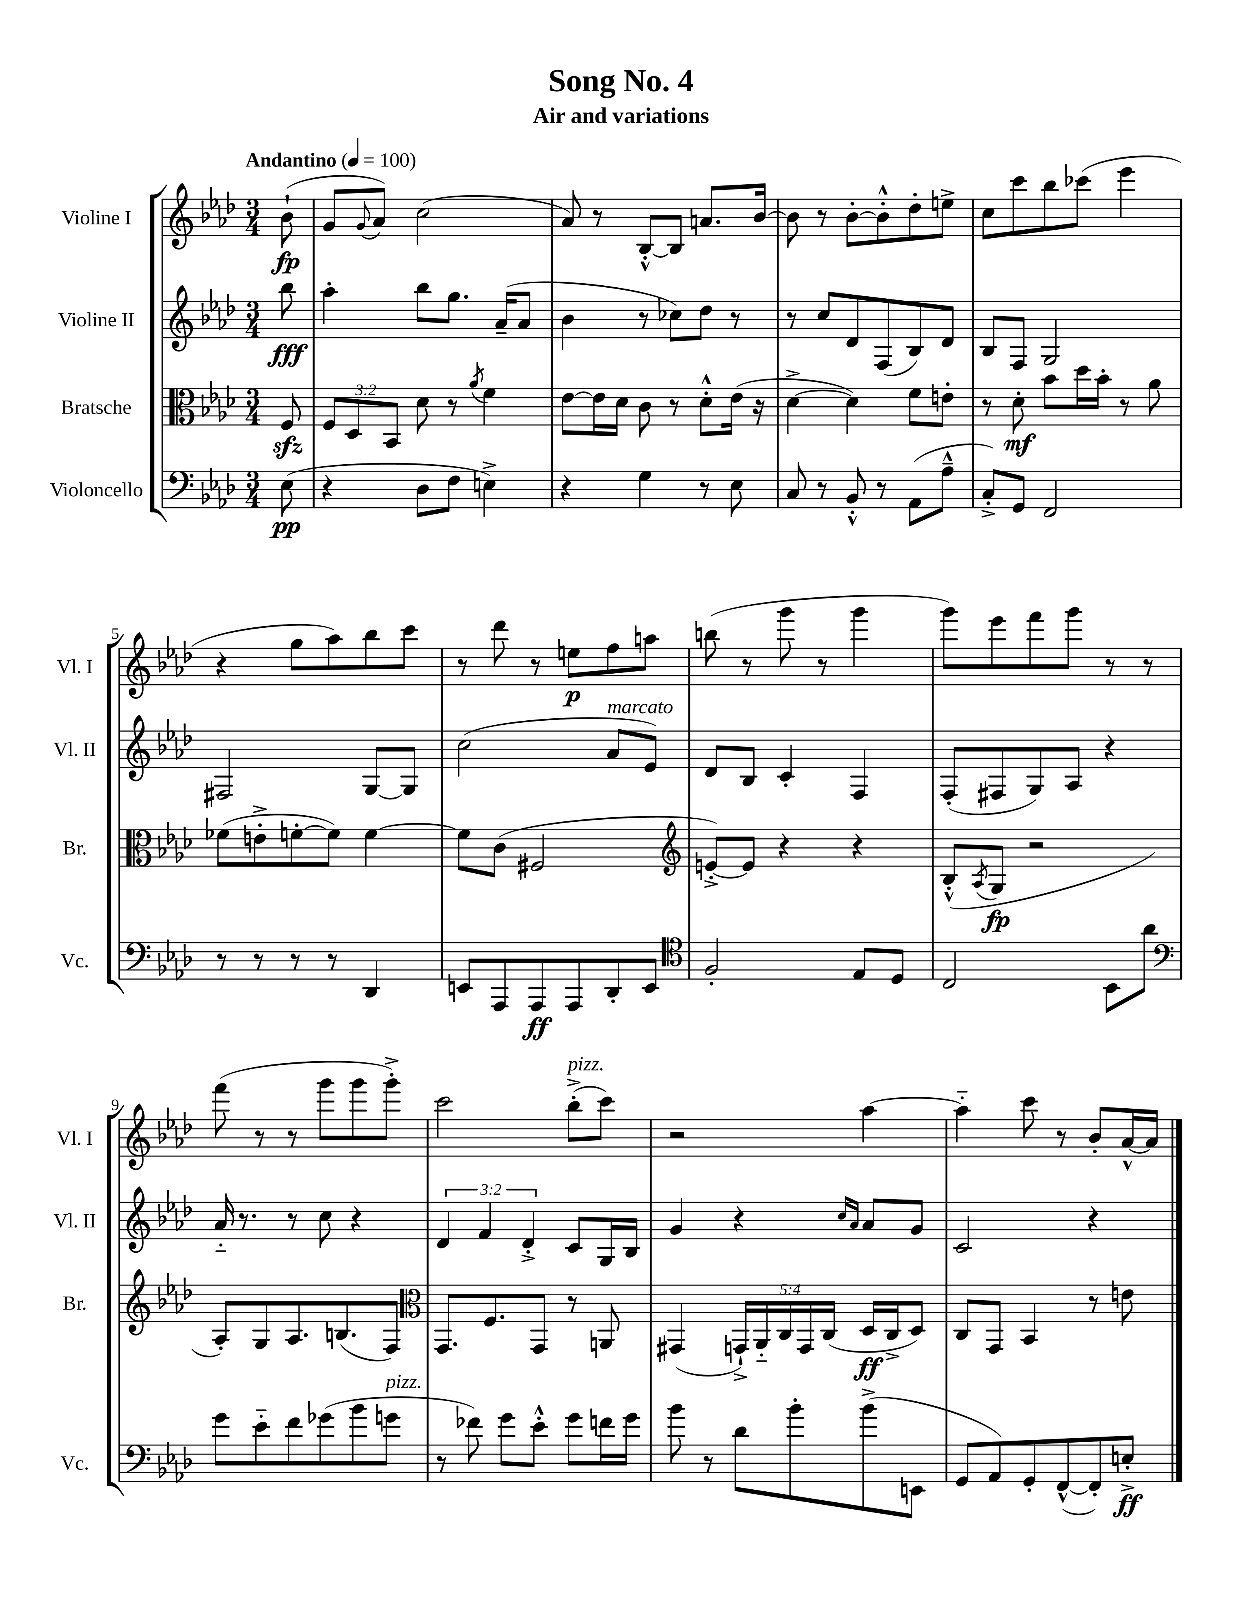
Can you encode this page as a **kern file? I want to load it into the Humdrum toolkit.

**kern	**kern	**kern	**kern
*staff4	*staff3	*staff2	*staff1
*clefF4	*clefC3	*clefG2	*clefG2
*k[b-e-a-d-]	*k[b-e-a-d-]	*k[b-e-a-d-]	*k[b-e-a-d-]
*M3/4	*M3/4	*M3/4	*M3/4
*MM100	*MM100	*MM100	*MM100
(8E-	8F	8bb-	(8b-`
=	=	=	=
4r	12F	4aa-'	8g
.	12D-	.	.
.	.	.	8qqg
.	.	.	8a-)
.	12BB-	.	.
8D-	8d-	8bb-	(2cc
8F	8r	8.gg	.
.	8qa-	.	.
4E^)	4f	.	.
.	.	(16a-~	.
.	.	8a-	.
=	=	=	=
4r	[8e-	4b-	8a-)
.	16e-]	.	8r
.	16d-	.	.
4G	8c	8r	[8B-'^^
.	8r	8cc-)	8B-]
8r	8d-'^^	8dd-	8.a
8E-	(16e-	8r	.
.	16r	.	[16b-
=	=	=	=
8C	[4d-^	8r	8b-]
8r	.	8cc	8r
8BB-'^^	4d-])	8d-	[8b-'
8r	.	(8F	8b-'^^]
(8AA-	8f	8B-)	8dd-'
8A-~^^	8e'	8d-	8ee^
=	=	=	=
8C'^)	8r	8B-	8cc
8GG	8d-'	8F	8ccc
2FF	8b-	2G	8bb-
.	16dd-	.	(8ccc-
.	16b-'	.	.
.	8r	.	4eee-
.	8a-	.	.
=	=	=	=
8r	(8f-	2F#	4r
8r	8e'^	.	.
8r	[8f'	.	8gg
8r	8f])	.	8aa-)
4DD-	[4f	[8G	8bb-
.	.	8G]	8ccc
=	=	=	=
8EE	8f]	(2cc	8r
8AAA-	(8c	.	8ddd-
8AAA-	2F#	.	8r
8AAA-	.	.	8ee
8DD-'	.	8a-	8ff
8EE	.	8e-)	8aa
=	=	=	=
*clefC4	*clefG2	*	*
2F'	[8e'^)	8d-	(8bb
.	8e]	8B-	8r
.	4r	4c'	8ggg
.	.	.	8r
8E-	4r	4F	4ggg
8D-	.	.	.
=	=	=	=
2C	(8B-'^^	(8F'	8ggg)
.	8qA-	.	.
.	8G	8F#	8eee-
.	2r	8G)	8fff
.	.	8A-	8ggg
8BB-	.	4r	8r
8a-	.	.	8r
=	=	=	=
*clefF4	*	*	*
8g	8A-')	16a-'~	(8fff
.	.	8.r	.
8e-'~	8G	.	8r
8f	8.A-	8r	8r
(8g-	.	8cc	8ggg
.	(8.B	.	.
8b-	.	4r	8ggg
8g	8F)	.	8ggg'^)
=	=	=	=
*	*clefC3	*	*
8r	8.GG	6d-	2ccc
8f-)	.	.	.
.	.	6f	.
.	8.F	.	.
8g	.	.	.
.	.	6d-'^	.
8e-'^^	8GG	.	.
8g	8r	8c	(8bb-'^
16f	8AA	16G	8ccc)
16g	.	16B-	.
=	=	=	=
8b-	(4GG#	4g	2r
8r	.	.	.
8d-	20GG`^)	4r	.
.	20AA-'~	.	.
.	20C	.	.
8b-'	.	.	.
.	20GG	.	.
.	(20C	.	.
.	.	16qqcc	.
.	.	16qqa-	.
(8b-^	16D-	8a-	[4aa-
.	16C^	.	.
8EE	8D-)	8g	.
=	=	=	=
8GG	8C	2c	4aa-'~]
8AA-)	8GG	.	.
8GG'	4BB-	.	8ccc
([8FF^^	.	.	8r
8FF'])	8r	4r	8b-'
8E'^	8e	.	[16a-^^
.	.	.	16a-]
==	==	==	==
*-	*-	*-	*-
